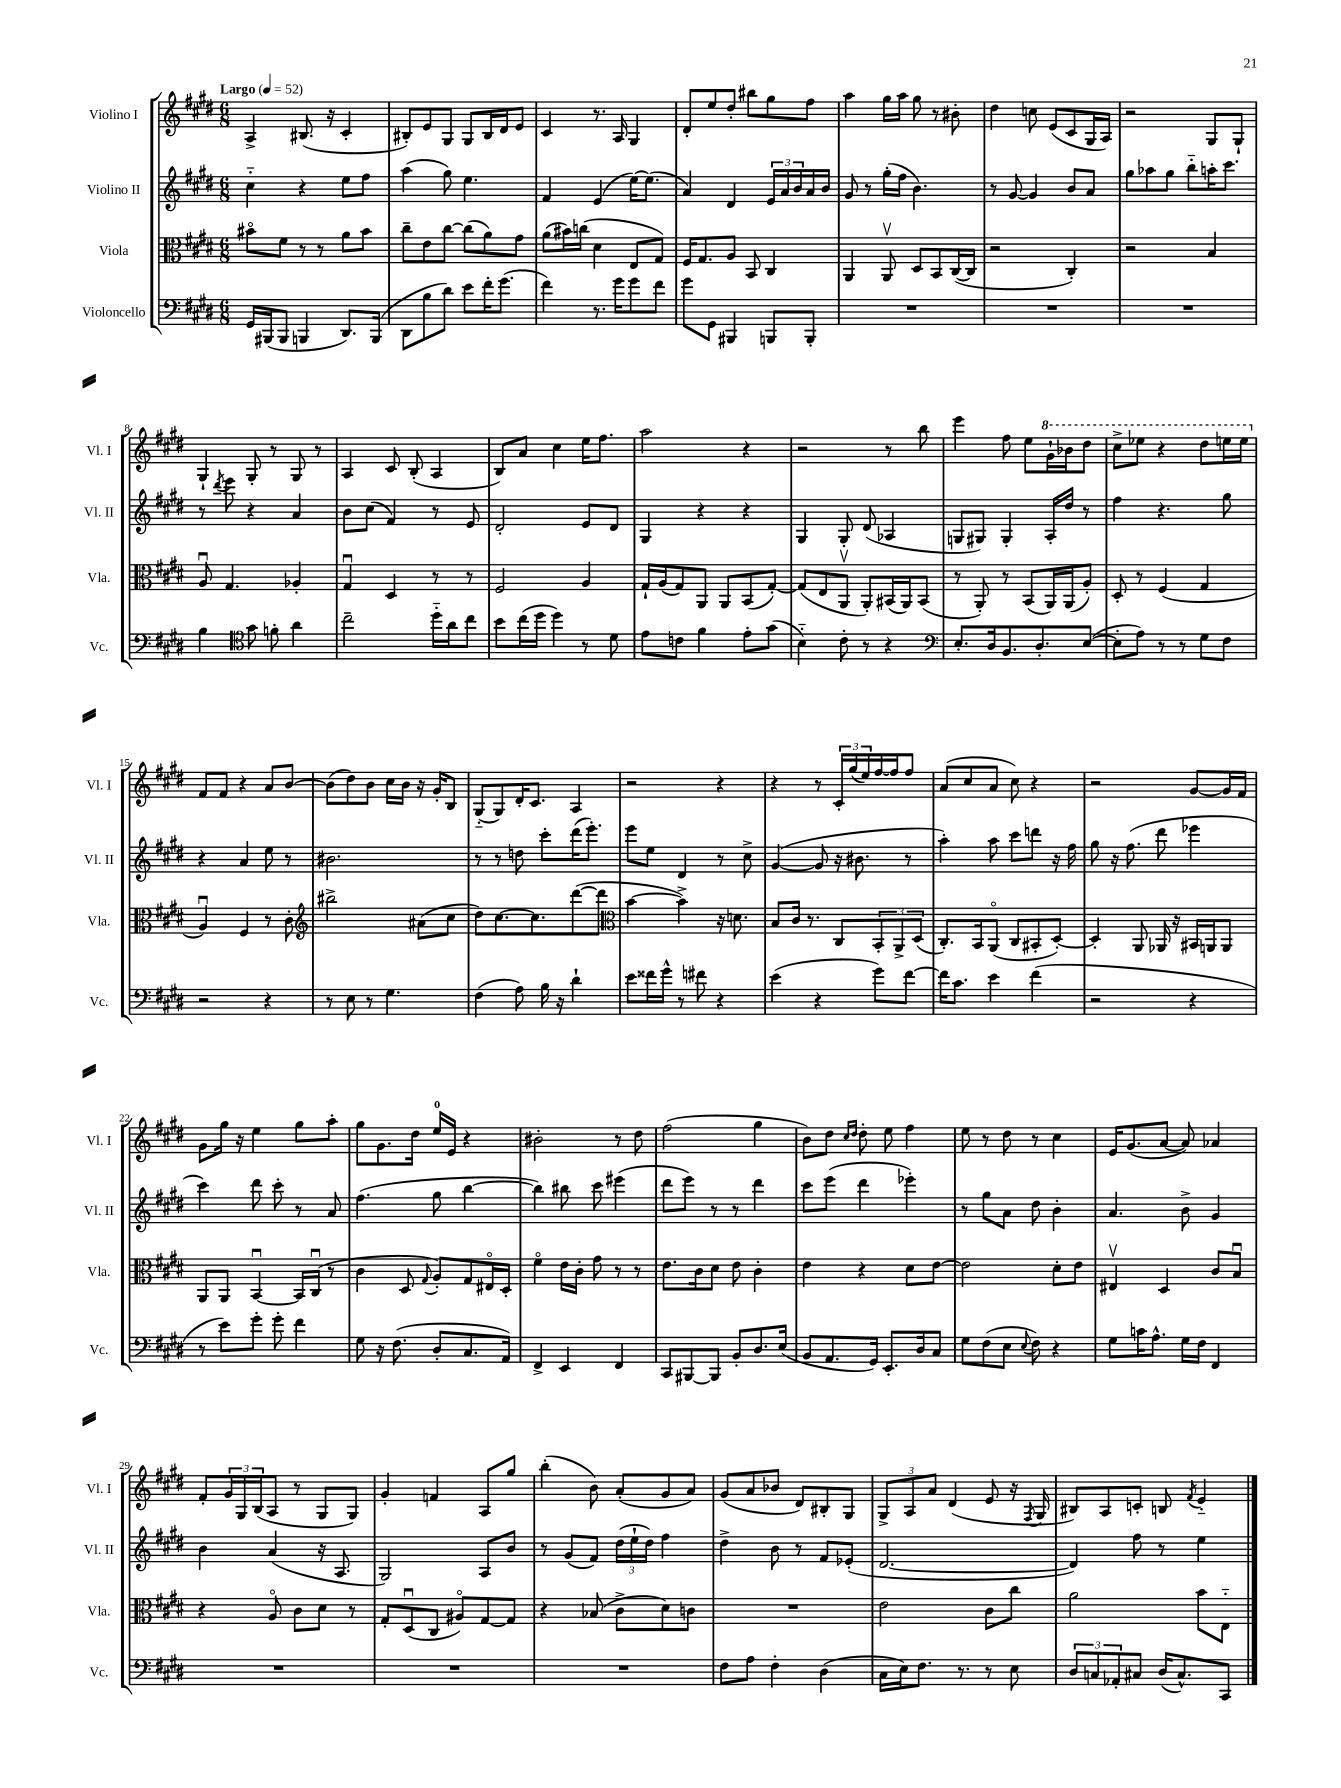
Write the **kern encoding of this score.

**kern	**kern	**kern	**kern
*staff4	*staff3	*staff2	*staff1
*clefF4	*clefC3	*clefG2	*clefG2
*k[f#c#g#d#]	*k[f#c#g#d#]	*k[f#c#g#d#]	*k[f#c#g#d#]
*M6/8	*M6/8	*M6/8	*M6/8
*MM52	*MM52	*MM52	*MM52
16GG#	8b#o	4cc#'~	4A^
(16BBB#	.	.	.
8BBB#	8f#	.	.
4BBB	8r	4r	(8.B#
.	8r	.	.
.	.	.	16r
8.DD#)	8a	8ee	4c#'
.	8b#	8ff#	.
(16BBB	.	.	.
=	=	=	=
8DD#	8cc#~	(4aa	8B#')
8B	8e	.	8e
8d#)	[8cc#	8gg#)	8G#
8e	(8cc#]	4.ee	8G#
16f#'	8a)	.	16B#
(8.g#	.	.	16d#
.	8g#	.	8e
=	=	=	=
4f#)	(8a	4f#	4c#
.	16b#)	.	.
.	(16cc	.	.
8.r	4d#	(4e	8.r
16g#	.	.	16A
8g#	8E	[16ee)	4G#
.	.	(8.ee]	.
8f#	8G#)	.	.
=	=	=	=
8g#	16F#	4a)	8d#'
.	8.G#	.	.
8GG#	.	.	8ee
4BBB#	8A	4d#	8dd#'
.	8BB	.	8bb#
8BBB	4C#	24e	8gg#
.	.	24a	.
.	.	24b	.
8BBB'	.	16a	8ff#
.	.	16b	.
=	=	=	=
2.r	4AA	8g#	4aa
.	.	8r	.
.	8AAv	(16gg#'	16gg#
.	.	16ff#	16aa
.	8D#	4.b)	8gg#
.	8BB	.	8r
.	([16C#	.	8b#'
.	16C#]	.	.
=	=	=	=
2.r	2r	8r	4dd#
.	.	[8g#	.
.	.	4g#]	8cc
.	.	.	(8e
.	4C#')	8b	8c#
.	.	8a	16G#
.	.	.	16A)
=	=	=	=
2.r	2r	8gg#	2r
.	.	8aa-	.
.	.	8gg#	.
.	.	8bb'~	.
.	4B	16aa'	8G#
.	.	8.ccc#	.
.	.	.	8G#`
=	=	=	=
4B	8Au	8r	4G#`
.	.	8qddd#	.
.	4.G#	8eee	.
*clefC4	*	*	*
8g#	.	4r	8G#'
8f'	.	.	8r
4a	4A-'	4a	8G#
.	.	.	8r
=	=	=	=
2cc#~	4G#u	8b	4A
.	.	(8cc#	.
.	4D#	4f#)	8c#
.	.	.	(8B'
16dd#'~	8r	8r	4A
16a	.	.	.
8cc#	8r	8e	.
=	=	=	=
8b	2F#	2d#'	8B)
(16cc#	.	.	8a
16dd#	.	.	.
4dd#)	.	.	4cc#
8r	4A	8e	16ee
.	.	.	8.ff#
8d#	.	8d#	.
=	=	=	=
8e	16G#`	4G#	2aa
.	(16A	.	.
8c	8G#)	.	.
4f#	8AA	4r	.
.	8AA	.	.
8e'	(8BB	4r	4r
(8g#	[8G#')	.	.
=	=	=	=
4B'~)	(8G#]	4G#	2r
.	8E	.	.
8c#'	8AAv	8G#'	.
8r	8AA')	(8d#	.
4r	(16BB#	4A-	8r
.	16AA)	.	.
.	(8BB#	.	8bb
=	=	=	=
*clefF4	*	*	*
8.E'	8r	8G	4eee
.	8AA')	8G#)	.
16D#	.	.	.
8.BB	8r	4G#'	8ff#
.	(8BB	.	8ee
8.D#'	.	.	.
.	16AA)	16A'	16gg#`
.	(16AA	16dd#	16bb-
([8E	8A')	8r	8ddd#
=	=	=	=
8E']	8D#'	4ff#	8ccc#^
8A)	8r	.	8eee-
8r	(4F#	4.r	4r
8r	.	.	.
8G#	4G#	.	8ddd#
8F#	.	8gg#	16eee
.	.	.	16eee
=	=	=	=
2r	4Au)	4r	8f#
.	.	.	8f#
.	4F#	4a	4r
4r	8r	8ee	8a
.	8c#'	8r	[8b
=	=	=	=
*	*clefG2	*	*
8r	2bb#^	2.b#	(8b]
8E	.	.	8dd#)
8r	.	.	8b
4.G#	.	.	16cc#
.	.	.	16b
.	(8a#	.	16r
.	.	.	16g#'
.	8cc#	.	8B
=	=	=	=
(4F#	8dd#)	8r	(8G#'~
.	[8.cc#	8r	8G#)
8A)	.	8dd	16d#'
.	8.cc#]	.	8.c#
16B	.	8ccc#'	.
16r	.	.	.
4d#`	([8ddd#	(16ddd#	4A
.	.	8.eee')	.
.	8ddd#]	.	.
=	=	=	=
*	*clefC3	*	*
8e	[4b	8eee	2r
16f##	.	8ee	.
16g#^^	.	.	.
8r	4b^])	4d#	.
8f#	.	.	.
4r	16r	8r	4r
.	8.d	.	.
.	.	8cc#^	.
=	=	=	=
(4e	8B	([4g#	4r
.	16c#	.	.
.	8.r	.	.
4r	.	8g#]	8r
.	8C#	16r	24c#'
.	.	.	(24gg#
.	.	8.b#	.
.	.	.	24ee)
8g#)	12BB'	.	[16ff#
.	.	.	16ff#]
.	12AA^	.	.
[8f#	.	8r	8ff#
.	(12D#	.	.
=	=	=	=
16f#]	8.C#')	4aa')	(8a
8.c#	.	.	.
.	.	.	8cc#
.	16BB	.	.
4e	(8AAo	8aa	8a
.	8C#	8ccc#	8cc#)
(4f#	8BB#'	8ddd	4r
.	[8D#')	16r	.
.	.	16ff#	.
=	=	=	=
2r	4D#']	8gg#	2r
.	.	16r	.
.	.	(8.ff#	.
.	8AA	.	.
.	16AA-	8ddd#	.
.	16r	.	.
4r	16BB#	4eee-	[8g#
.	16AA	.	.
.	8AA	.	16g#]
.	.	.	16f#
=	=	=	=
8r	8AA	4ccc#)	8g#
8e)	8AA	.	16gg#
.	.	.	16r
8g#'	[4BBu	8ddd#	4ee
8g#'	.	8ccc#'	.
4f#	16BB]	8r	8gg#
.	(16C#u	.	.
.	8r	8a	8aa'
=	=	=	=
8G#	4c#	(4.ff#	8gg#
16r	.	.	8.g#
(8.F#	.	.	.
.	8D#	.	.
.	.	.	16dd#
.	8qqG#	.	.
8D#'	8A')	8gg#	16ee
.	.	.	16e
8.C#	8G#	[4bb	4r
.	16E#o	.	.
16AA)	16D#'	.	.
=	=	=	=
4FF#^	4f#o	4bb])	2b#'
4EE	16e	8bb#	.
.	16c#'	.	.
.	8g#	8ccc#	.
4FF#	8r	(4eee#	8r
.	8r	.	8dd#
=	=	=	=
8CC#	8.e	8ddd#	(2ff#
[8BBB#	.	8eee)	.
.	16c#	.	.
8BBB#]	8d#	8r	.
8BB'	8e	8r	.
8.D#	4c#'	4ddd#	4gg#
(16E	.	.	.
=	=	=	=
8BB	4e	8ccc#	8b)
8.AA	.	(8eee	8dd#
.	.	.	16qqcc#
.	.	.	16qqdd#
.	4r	4ddd#	8dd#'
16GG#)	.	.	.
8.EE'	.	.	8ee
.	8d#	4eee-')	4ff#
16D#	.	.	.
8C#	[8e	.	.
=	=	=	=
8G#	2e]	8r	8ee
(8F#	.	8gg#	8r
8E	.	8a	8dd#
8qqE	.	.	.
8F#)	.	8dd#	8r
4r	8d#'	4b'	4cc#
.	8e	.	.
=	=	=	=
8G#	4E#v	4.a	16e
.	.	.	(8.g#
16c	.	.	.
8.A^^	.	.	.
.	4D#	.	[8a
16G#	.	8b^	8a])
16F#	.	.	.
4FF#	8c#	4g#	4a-
.	8Bu	.	.
=	=	=	=
2.r	4r	4b	8f#'
.	.	.	24g#
.	.	.	24G#
.	.	.	(24B
.	8Ao	(4a	8A
.	8c#	.	8r
.	8d#	16r	8G#
.	.	8.A	.
.	8r	.	8G#)
=	=	=	=
2.r	8G#'	2G#)	4g#'
.	(8D#u	.	.
.	8C#	.	4f
.	8A#o)	.	.
.	[8G#	8A	8A
.	8G#]	8b	8gg#
=	=	=	=
2.r	4r	8r	(4bb'
.	.	(8g#	.
.	(8B-	8f#)	8b)
.	8c#^	(24dd#	(8a'
.	.	24ee`	.
.	.	24dd#)	.
.	8d#)	4ff#	8g#
.	8c	.	8a)
=	=	=	=
8F#	2.r	4dd#^	(8g#
8A	.	.	8a
4F#'	.	8b	8b-
.	.	8r	8d#)
(4D#	.	8f#	8B#'
.	.	(8e-'	8G#
=	=	=	=
16C#	2e	[2.d#	12G#^
16E)	.	.	.
.	.	.	12A
8.F#	.	.	.
.	.	.	12a
.	.	.	(4d#
8.r	.	.	.
8r	8c#	.	8e
8E	8cc#	.	16r
.	.	.	8qF#
.	.	.	16G#
=	=	=	=
12D#	2a	4d#])	8B#)
12C	.	.	.
.	.	.	8A
12AA-'	.	.	.
8C#	.	8ff#	8c'
(16D#	.	8r	8B
8.C#^^)	.	.	.
.	.	.	8qf#
.	8b	4ee	4e'~
8CC#	8E'~	.	.
==	==	==	==
*-	*-	*-	*-
